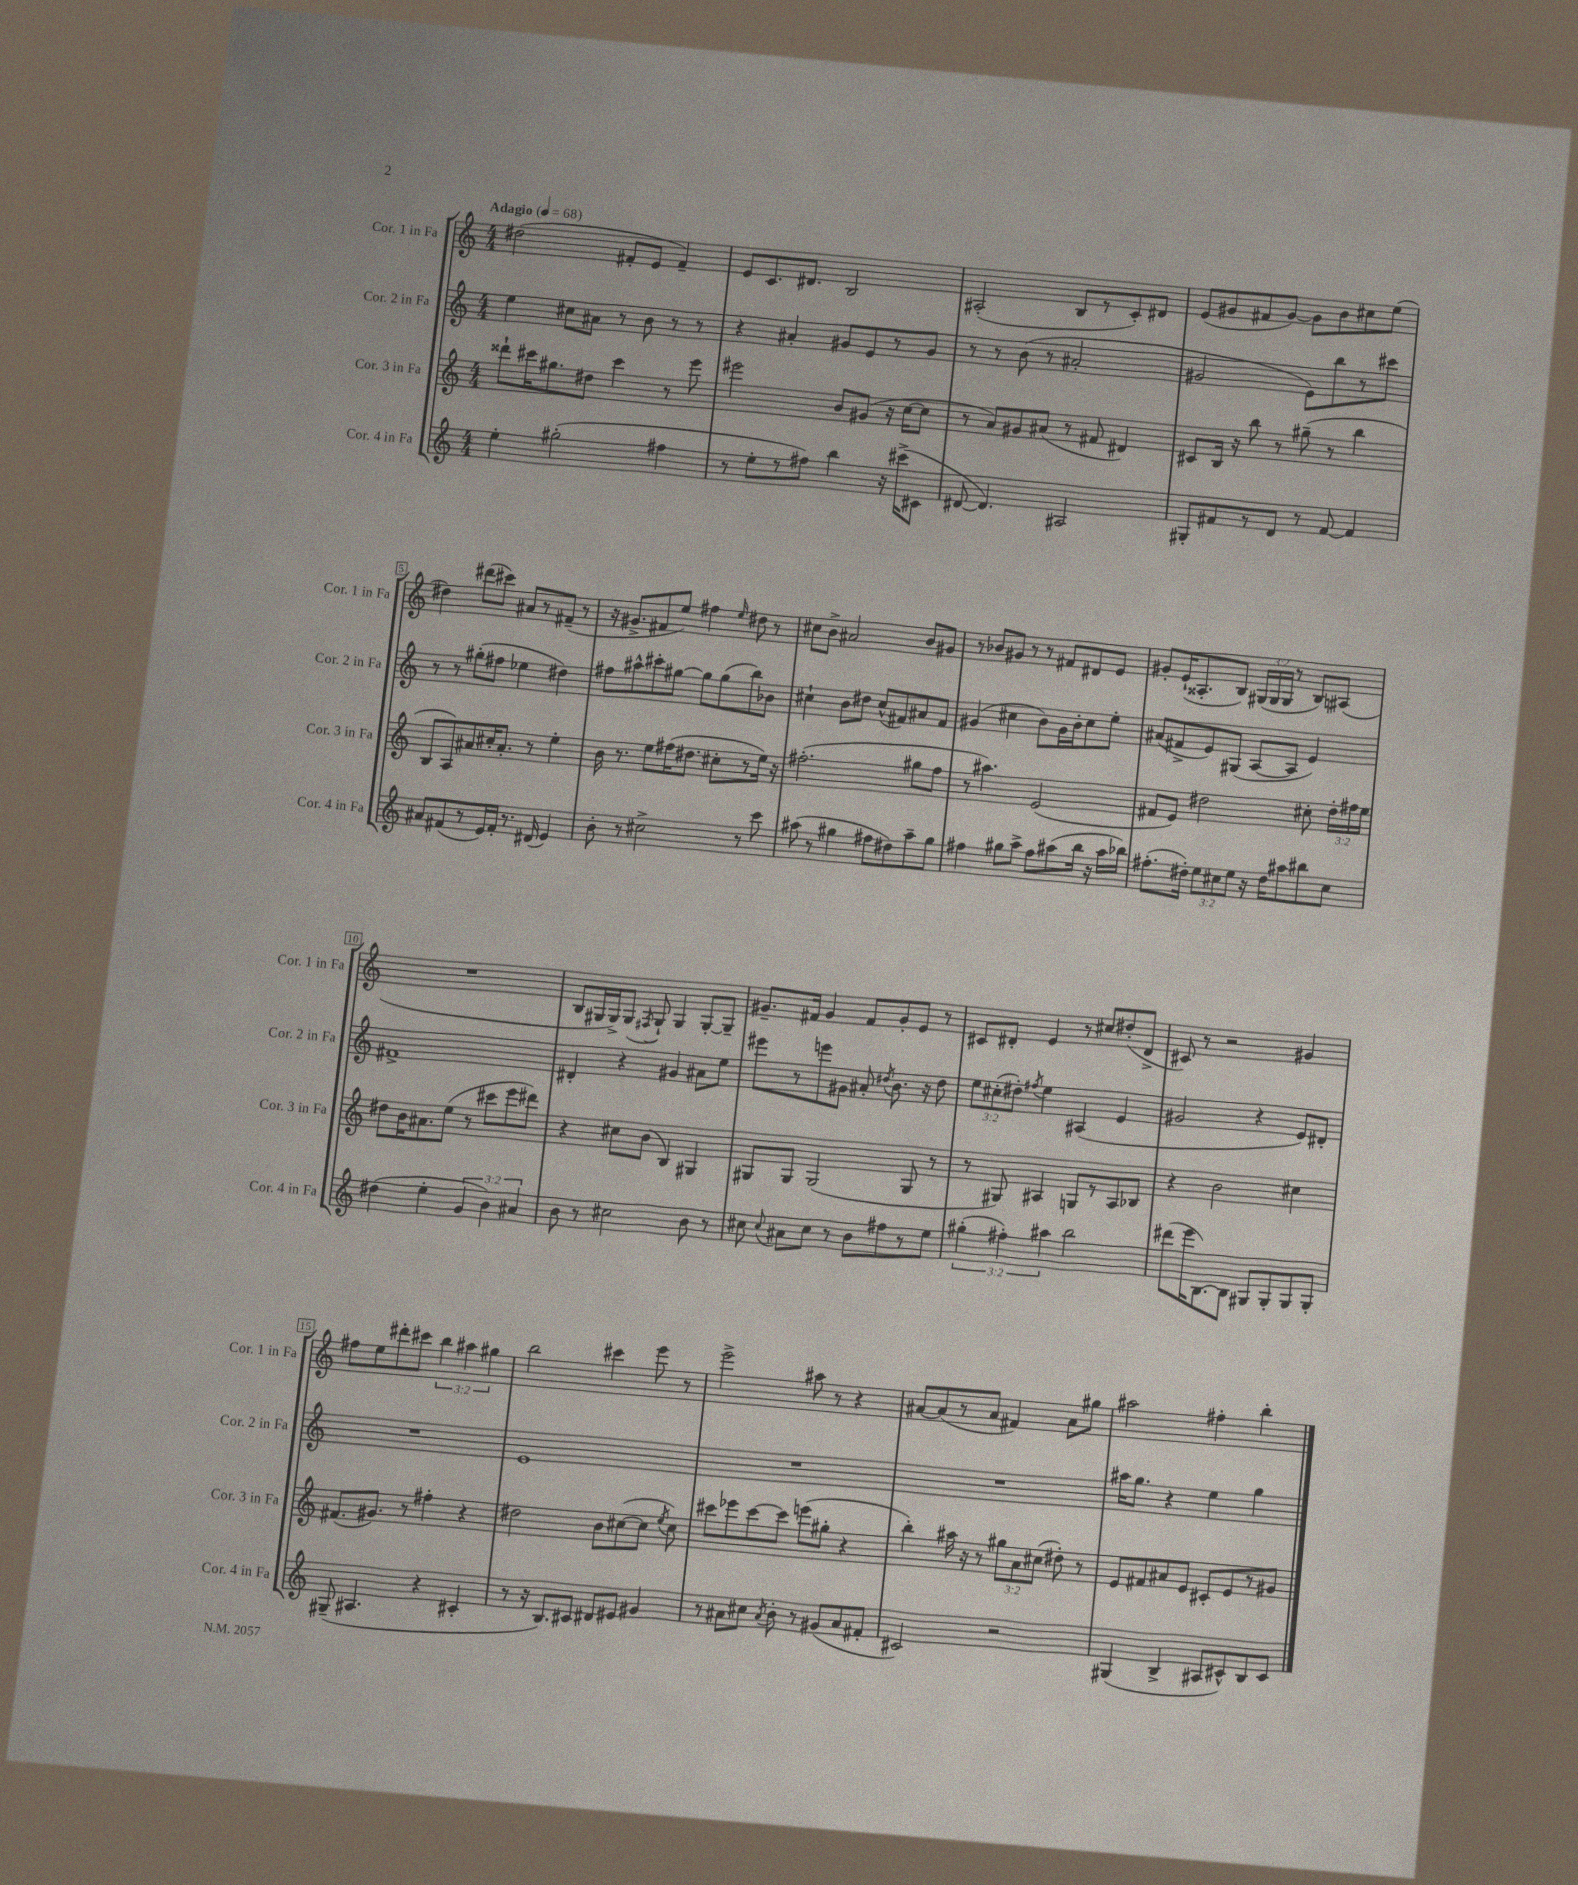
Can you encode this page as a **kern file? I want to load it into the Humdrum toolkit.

**kern	**kern	**kern	**kern
*part4	*part3	*part2	*part1
*staff4	*staff3	*staff2	*staff1
*I"Cor. 4 in Fa	*I"Cor. 3 in Fa	*I"Cor. 2 in Fa	*I"Cor. 1 in Fa
*I'Cor. 4 in Fa	*I'Cor. 3 in Fa	*I'Cor. 2 in Fa	*I'Cor. 1 in Fa
*clefG2	*clefG2	*clefG2	*clefG2
*k[]	*k[]	*k[]	*k[]
*M4/4	*M4/4	*M4/4	*M4/4
*MM68	*MM68	*MM68	*MM68
=1	=1	=1	=1
!	!	!	!LO:TX:a:B:t=Adagio
4ee'\	8ddd##X`\L	4ee\	(2dd#X\
.	16ccc#X\K	.	.
.	8.gg#X\	.	.
(2gg#X'\	.	8cc#X\L	.
.	8dd#X\J	8a#X\J	.
.	4ccc#\	8r	8f#X'/L
.	.	8b\	8e/J
4ff#X\	8r	8r	4f#~/)
.	8eee\	8r	.
=2	=2	=2	=2
8r	2eee#X\	4r	8e/L
8ee'\L	.	.	8.c/
8r	.	4a#X'/	.
.	.	.	8.d#X/J
8ff#X\J)	.	.	.
4bb\	8b/L	8g#X/L	2B/
.	(8g#X/J	8e/	.
16r	16r	8r	.
(16ccc#X^\KL	[16cc\KL	.	.
8c#X\J	8cc\J]	8g#/J	.
=3	=3	=3	=3
[8d#X/	8r	8r	(2A#X'/
4.d#/])	8a/L)	8r	.
.	8g#X/	(8b\	.
.	(8a#X/J	8r	.
2A#X/	8r	2a#X'/	8B/L
.	8f#X/	.	8r
.	4d#X/)	.	8c'/)
.	.	.	8d#X/J
=4	=4	=4	=4
8G#X'/L	8c#X/L	2g#X/	(8e/L
8f#X/	16B/Jk	.	8g#X/
.	16r	.	.
8r	8bb\	.	8f#X/
8d/J	8r	.	[8g#/J)
8r	(8gg#X~\	8e\L)	8g#\L]
[8f#/	8r	8bb\	8b\
4f#/]	4bb\	8r	8cc#X\
.	.	8ccc#X\J	(8ee\J
!!LO:LB:g=z
=5	=5	=5	=5
8a#X/L	8B/L	8r	4dd#X\)
(8f#X/	8A/)	8r	.
8r	8a#X/	(8gg#X'\L	(8ddd#X\L
16e/L)	16cc#X'/K	8ff#X\J	8ccc#X\J)
16f#'/JJ	8.a#'/J	.	.
8.r	.	4ee-X\	8a#X/L
.	8r	.	8r
(16d#X/	.	.	.
4e/)	4ee'\	4dd#X\)	(8f#X~/J
.	.	.	8r
=6	=6	=6	=6
8b'\	16b\	8ff#X\L	16r
.	8.r	.	8.g#X^/L
8r	.	8aa#X^^\	.
2cc#X^\	8ee\L	8ccc#X'\	8f#X/
.	(16ff#X\K	[8gg#X\J	8ee/J)
.	8.dd#X\J	.	.
.	.	8gg#\L]	4ff#X\
.	8cc#X'\L	(8gg#\	.
.	.	.	16qqee/
8r	8r	8bb\)	8dd#X\
8ccc\	16ee\Jk)	8b-X\J	8r
.	16r	.	.
=7	=7	=7	=7
(8aa#X\	(2.ff#X'\	4cc#X`\	8cc#X\L
8r	.	.	8b^\J
4gg#X\	.	8b\L	2a#X/
.	.	8dd#X\J	.
8ff#X\L	.	(8cc#^^/L	.
8dd#X\)	.	8f#X/)	.
8aa#~\	8gg#X\L	8a#X/	8b/L
8gg#\J	8ff#\J	8f#/J	8g#X/J
=8	=8	=8	=8
4ff#X\	8r	(4g#X/	8r
.	4.aa#X\)	.	8b-X/L
8gg#X\L	.	4cc#X\	8g#X/J
8aa^\J	.	.	8r
8ff#\L	(2e/	8b\L)	8r
(8aa#X\	.	16g#\L	8f#X/L
.	.	16b'\J	.
16bb\Jk	.	8cc#\	8d#X/
16r	.	.	.
16aa#\LL	.	8ee'\J	8e/J
16bb-X\JJ)	.	.	.
=9	=9	=9	=9
(8.ff#X'\L	8f#X/L	(8a#X/L	8g#X'/L
.	8e/J)	8f#X^/	(16e`/K
16dd#X'\Jk)	.	.	8.A##X'/
12ee\L	2dd#X\	8e/)	.
12cc#X\	.	.	.
.	.	(8G#X/J	8B/J)
12ee\J	.	.	.
16r	.	[8A/L	(24G#X/LL
.	.	.	24G#/
16dd#\KL	.	.	.
.	.	.	24G#/JJ
8aa#X\	.	8A/J]	8r
8bb#X\	8cc#X'\	4e/)	8B/L)
8cc#\J	24dd#'\LL	.	(8A#X/J
.	24ff#X\	.	.
.	24ee\JJ	.	.
!!LO:LB:g=z
=10	=10	=10	=10
(4dd#X\	8dd#X\L	1f#X^	1r
.	16b\K	.	.
.	8.a#X\	.	.
4ee'\	.	.	.
.	(8ee\J	.	.
6g/	8r	.	.
.	8ccc#X\L	.	.
6b\)	.	.	.
.	8eee\	.	.
6a#X/	.	.	.
.	8ddd#X\J)	.	.
=11	=11	=11	=11
8b\	4r	4d#X'/	8B/L
8r	.	.	16G#X/L
.	.	.	16G#^/J)
2cc#X\	8cc#X\L	4r	(8G#/J
.	.	.	8qF#X/
.	(8b\J	.	8G#`/)
.	4B/)	4g#X/	4G#/
8b\	4G#X/	8a#X\L	[8G#'/L
8r	.	8ee\J	8G#~/J]
=12	=12	=12	=12
8cc#X\	8G#X/L	8eee#X\L	8.g#X~/L
8qqcc#/	.	.	.
8a#X\L	8G#/J	8r	.
.	.	.	16f#X/Jk
8cc#\J	(2G#/	8eeen\	4g#/
8r	.	8g#X\J	.
8b\L	.	8a#X'/	8f#/L
.	.	8qdd#X/	.
8ff#X\	.	8.b\	8g#'/
8r	8G#/	.	8e/J
.	.	16r	.
8ee\J	8r	8dd#\	8r
=13	=13	=13	=13
(6gg#X'\	8r	12ee\L	8c#X/L
.	.	(12cc#X'\	.
.	8G#X/)	.	8d#X'/J
6ff#X'\)	.	12dd#X'\J)	.
.	.	8qff#X/	.
.	4A#X/	4ee\	4e/
6aa#X\	.	.	.
2bb\	8Gn/L	(4A#X/	8r
.	8r	.	8cc#X/L
.	8A#/	4e/	(8dd#X'/
.	8B-X/J	.	8d#^/J
=14	=14	=14	=14
(8ddd#X\L	4r	2g#X/	8c#X/)
16eee\K	.	.	8r
[8.B\)	.	.	.
.	2b\	.	2r
8B\J]	.	.	.
8G#X/L	.	4r	.
8G#'/	.	.	.
8G#/	4cc#X\	8e/L)	4g#X/
8G#'/J	.	8d#X'/J	.
!!LO:LB:g=z
=15	=15	=15	=15
(8G#X~/	(8.f#X/L	1r	8ff#X\L
4.A#X/	.	.	8ee\
.	8.g#X/J)	.	.
.	.	.	8ddd#X'\
.	8r	.	8ccc#X\J
4r	4ff#X'\	.	6bb\
.	.	.	6aa#X\
4c#X'/	4r	.	.
.	.	.	6gg#X\
=16	=16	=16	=16
8r	2dd#X\	1e	2bb\
16r	.	.	.
8.B/L)	.	.	.
8c#X/J	.	.	.
8d#X/L	8b\L	.	4ccc#X\
8e#X/J	([8cc#X\	.	.
4g#X/	8cc#\J]	.	8eee\
.	8qee/	.	.
.	8cc#\)	.	8r
=17	=17	=17	=17
8r	8ccc#X\L	1r	2eee^\
8a#X\L	8eee-X\	.	.
8cc#X\J	[8ccc#\	.	.
8qa#/	.	.	.
8b'\	8ccc#\J]	.	.
8r	(8eeen\L	.	8aa#X\
(8g#X/L	8gg#X'\J	.	8r
8a#/	4r	.	4r
8f#X'/J	.	.	.
=18	=18	=18	=18
2c#X/)	4bb'\)	1r	[8a#X/L
.	.	.	(8a#/]
.	16aa#X\	.	8r
.	16r	.	.
.	8r	.	8a#/J
2r	12gg#X\L	.	4f#X/)
.	12a\	.	.
.	(12cc#X\J	.	.
.	8dd#X'\)	.	8a#\L
.	8r	.	8gg#X\J
=19	=19	=19	=19
(4G#X/	8e/L	16aa#X\KL	2aa#X\
.	.	8.gg\J	.
.	8f#X/	.	.
4B^/	8a#X/	4r	.
.	8e/J	.	.
8A#X/L	8c#X'/L	4ee\	4ff#X'\
8c#X^^/)	8e/	.	.
8B/	8r	4gg\	4bb'\
8c#/J	8g#X/J	.	.
==	==	==	==
*-	*-	*-	*-
